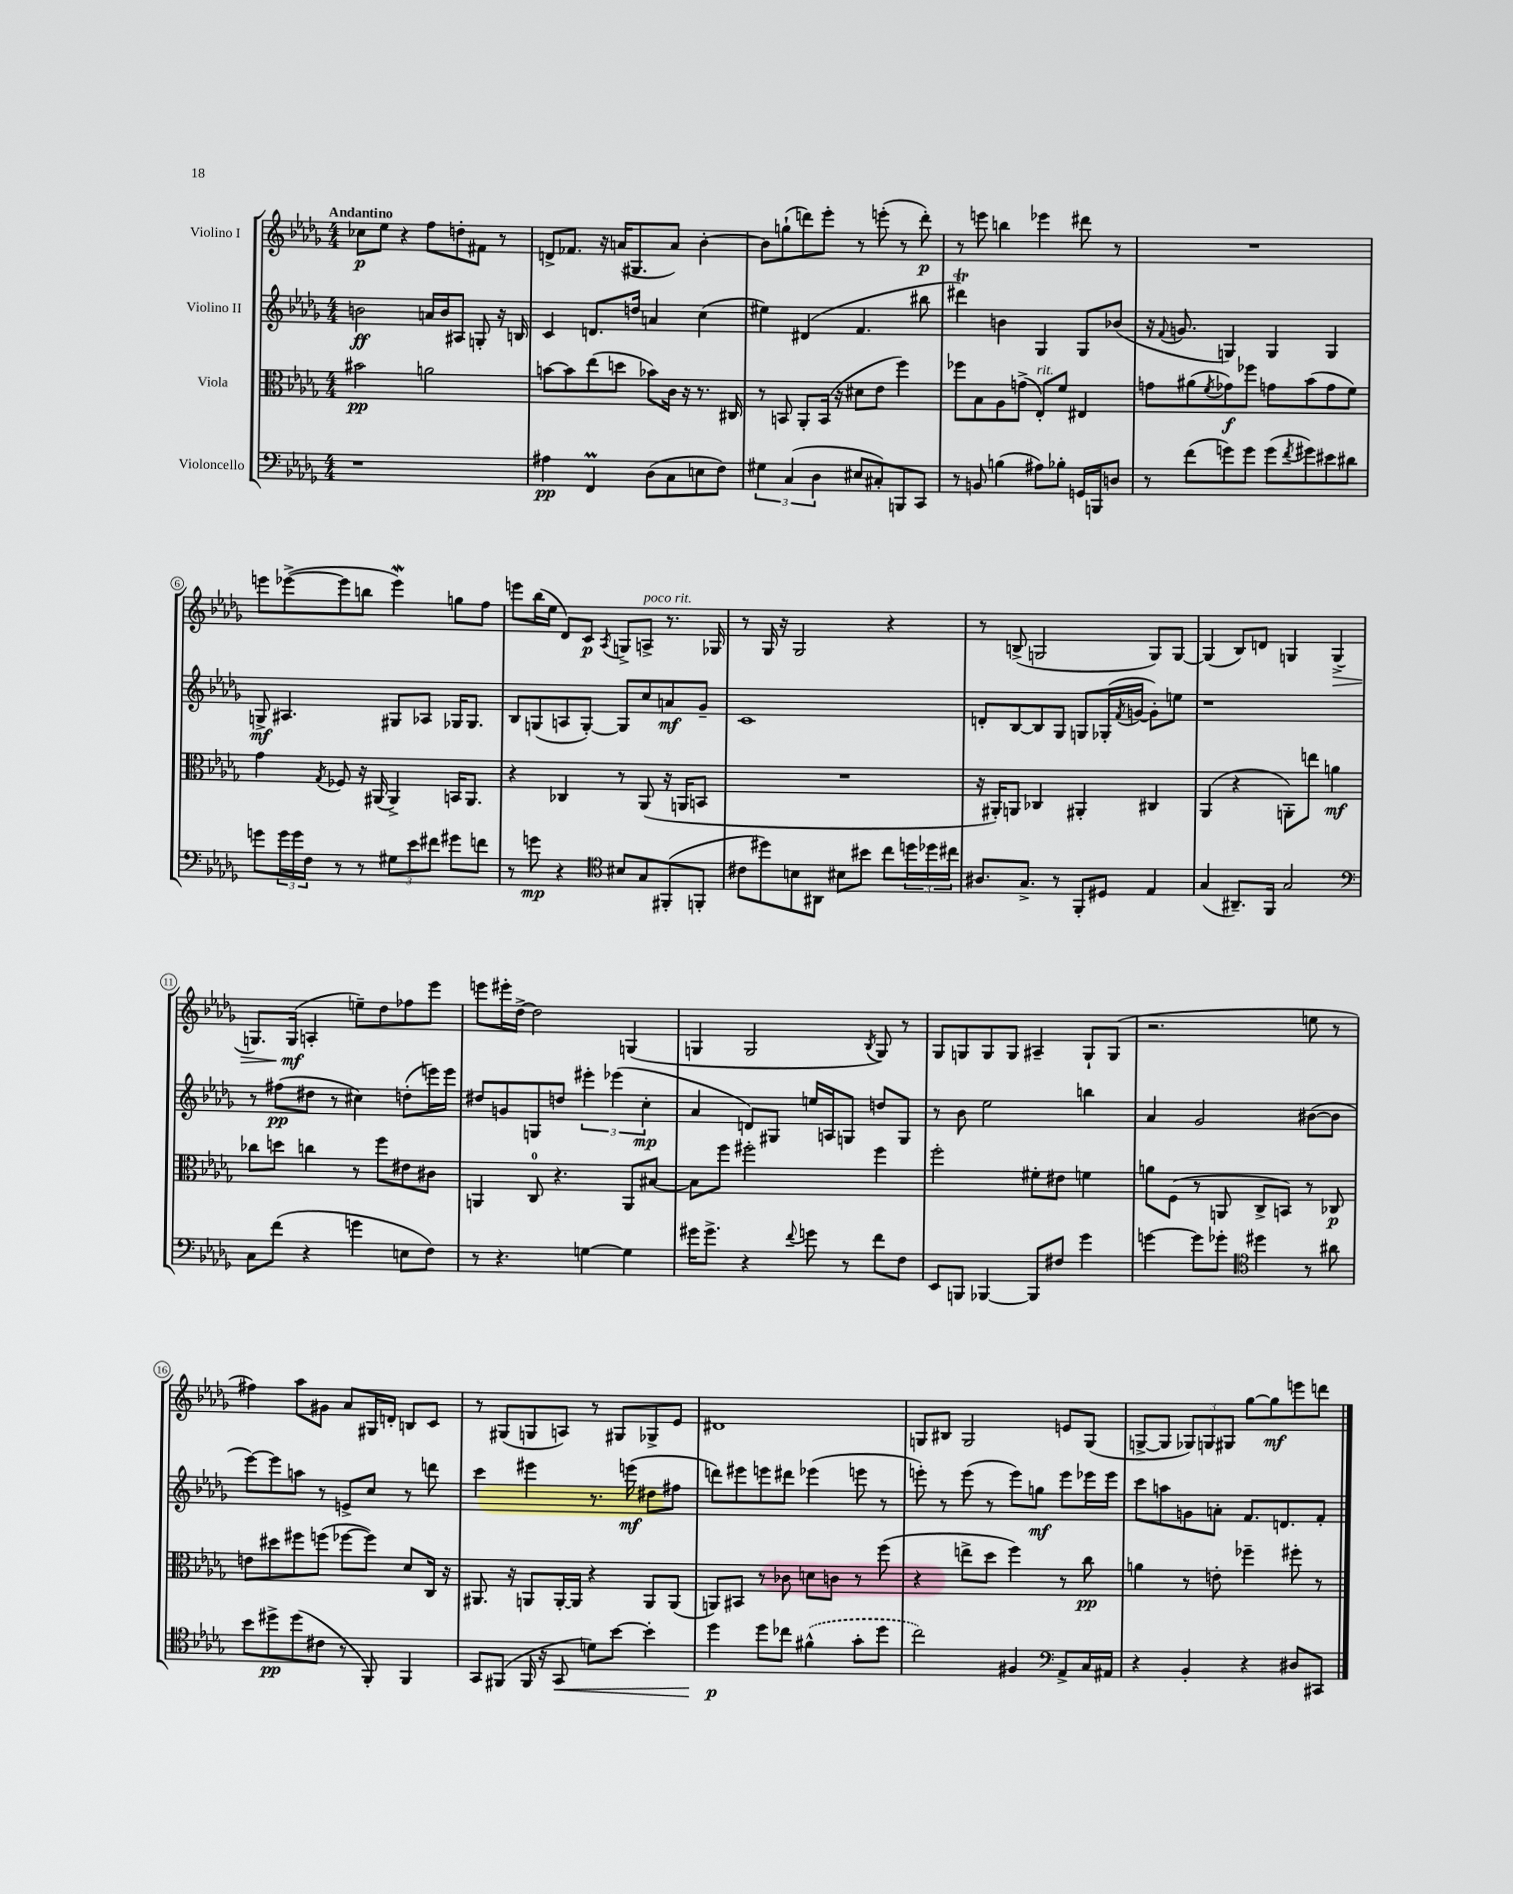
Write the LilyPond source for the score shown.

<<
\new StaffGroup <<
\new Staff = "s0" \with { instrumentName = "Violino I" } {
    \clef treble \key des \major \numericTimeSignature \time 4/4 \tempo "Andantino"
    ces''8\p ees''8 r4 f''8 d''8-. fis'8 r8 |
    d'8-> fes'8. r16 a'16( gis8. a'8) bes'4~-. |
    bes'8 g''8-!( d'''8) ees'''8-. r8 e'''8-.( r8 d'''8-.\p) |
    r8 e'''8 b''4 ees'''4 dis'''8 r8 |
    R1 |
    e'''8 ees'''8~->( ees'''8 b''8 ees'''4\mordent) g''8 f''8 |
    e'''8 bes''16( ees''16 des'8) c'8\p \acciaccatura { aes8 } g8-> a8->^\markup { \italic "poco rit." } r8. ges16 |
    r8 ges16 r16 ges2 r4 |
    r8 b8->( g2 g8) g8~ |
    g4( bes8) d'8 g4 g4->\>( |
    g8.) g16\mf\!( a4-. e''8--) des''8 fes''8 ees'''8 |
    e'''8 eis'''16-. des''16~-> des''2 g4( |
    g4 g2 \acciaccatura { bes8 } g8) r8 |
    ges8 g8 g8 g8 ais4-- g8-! g8( |
    r2. e''8 r8 |
    fis''4) aes''8 gis'8 aes'8 gis16 d'16-. b8 c'8 |
    r8 gis8( g8 a8) r8 gis8 ges8-> ees'8 |
    dis'1 |
    g8 bis8 g2 e'8 g8( |
    g8~-> g8 \tuplet 3/2 { ges8) g8 gis8 } ges''8~ ges''8\mf e'''8 d'''8 \bar "|." |
}
\new Staff = "s1" \with { instrumentName = "Violino II" } {
    \clef treble \key des \major \numericTimeSignature \time 4/4
    b'2\ff a'16 b'16 ais8 g8-. r16 b16 |
    c'4 d'8. d''16 a'4 c''4( |
    eis''4) dis'4( f'4. bis''8 |
    dis'''4\trill) b'4 ges4 ges8 bes'8( |
    r16 \appoggiatura { f'8 } g'8. g4) g4 g4 |
    g8->\mf ais4. gis8 aes8 ges16 ges8. |
    bes8 g8( a8 g8~-.) g8 c''8 a'8\mf ges'8-- |
    c'1 |
    d'8-. bes8~ bes8 ges8 g8 ges16-.( \acciaccatura { f'8 } g'16~ g'8-.) e''8 |
    r1 |
    r8 fis''8\pp( dis''8 r8 cis''4) d''8-.( e'''16) e'''16 |
    dis''8 g'8 g8 d''8 \tuplet 3/2 { eis'''4-. ees'''4( c''4-.\mp } |
    aes'4 d'8) gis8 e''16 a16 g8 d''8 g8 |
    r8 bes'8 ees''2 b''4 |
    aes'4 ges'2 bis'8~( bis'8 |
    ees'''8~) ees'''8 a''8 r8 e'8-> c''8 r8 d'''8 |
    c'''4 eis'''4 r8. e'''16\mf( dis''8 fis''8 |
    d'''8) eis'''8 e'''8 dis'''8 ees'''4( e'''8 r8 |
    e'''8-.) r8 e'''8( r8 e'''8) g''8\mf e'''8 ees'''16 ees'''16 |
    c'''8 a''8 g'8 a'8-. f'8. d'8. f'8-. \bar "|." |
}
\new Staff = "s2" \with { instrumentName = "Viola" } {
    \clef alto \key des \major \numericTimeSignature \time 4/4
    bis'2\pp a'2 |
    b'8~ b'8 ees''8( d''8 bes'8) c'16 r16 r8. cis16 |
    r8 b,8 aes,8-. b,16( r16 dis'8 ees'8 f''4) |
    fes''8 bes8 aes8 g'8->( ees8-.^\markup { \italic "rit." }) f'8 eis4 |
    g'8 ais'8( \acciaccatura { f'8 } ges'8\f) fes''8 g'8 bes'8( g'8 f'8) |
    ges'4 \acciaccatura { ges8 } fes8 r16 ais,16( ais,4->) b,16 ais,8. |
    r4 ces4 r8 aes,8( r16 a,16 b,8 |
    R1 |
    r16 ais,16-.) a,8 ces4 ais,4-. cis4 |
    aes,4( r4 a,8-.) e''8 a'4\mf |
    ces''8 d''8 c''4 r8 f''8 eis'8 cis'8 |
    a,4 c8-0 r4. a,8 bis8~ |
    bis8 f''8 fis''2-. fis''4 |
    f''2-. fis'8-. eis'8 f'4 |
    a'8 f8( r8 a,8 c8-> b,8) r8 ces8\p |
    e'8 dis''8 fis''8 f''8( fes''8~ fes''8) des'8 c16 r16 |
    ais,8. r16 a,8 a,16~-. a,16 r4 a,8 a,8( |
    a,8) bis,8 r8 ces'8 d'8 c'8 r8 f''8( |
    r4 e''8-> des''8 f''4) r8 c''8\pp |
    a'4 r8 e'8-. fes''4-- fis''8-. r8 \bar "|." |
}
\new Staff = "s3" \with { instrumentName = "Violoncello" } {
    \clef bass \key des \major \numericTimeSignature \time 4/4
    r1 |
    ais4\pp f,4\prall des8( c8 e8 f8) |
    \tuplet 3/2 { gis4 c4( des4 } eis8 cis8-.) b,,8 c,8 |
    r8 b,8 b4( ais8) bes8-. g,16 b,,16 d8 |
    r8 f'8( g'8) g'8 g'8( \acciaccatura { f'8 } gis'8) eis'8 dis'8 |
    g'8 \tuplet 3/2 { g'16 g'16 f16 } r8 r8 \tuplet 3/2 { gis8 ees'8 fis'8 } gis'8 f'8 |
    r8 g'8\mp r4 \clef tenor bis8 ges8 fis,8-.( f,8-. |
    cis'8 dis''8) b8 ais,8 bis8 bis'8 c''8 \tuplet 3/2 { d''16 des''16 cis''16 } |
    ais8. ges8.-> r8 f,8-. dis8 ees4 |
    ges4( ais,8.--) f,16 ges2 |
    \clef bass c8 f'8( r4 g'4 e8 f8) |
    r8 r4. g4~ g4 |
    gis'16 gis'8.-> r4 \appoggiatura { f'8 } g'8 r8 f'8 f8 |
    ees,8 b,,8 bes,,4~ bes,,8 fis8 ges'4 |
    g'4~ g'8 ges'8-. \clef tenor dis''4 r8 ais'8 |
    bes'8 dis''8->\pp dis''8( cis'8 r8 f,8-.) f,4 |
    ges,8 fis,8( fis,16 r16 ges,8\< d'8) bes'8~ bes'4-. |
    des''4\p\! des''8 ces''8 \once \slurDashed fis'4-^( ges'8-. des''8 |
    c''2) fis4 \clef bass aes,8-> c16 ais,16 |
    r4 bes,4-. r4 dis8 cis,8 \bar "|." |
}
>>
>>
\layout { \context { \Score \override BarNumber.stencil = #(make-stencil-circler 0.1 0.3 ly:text-interface::print) } }
